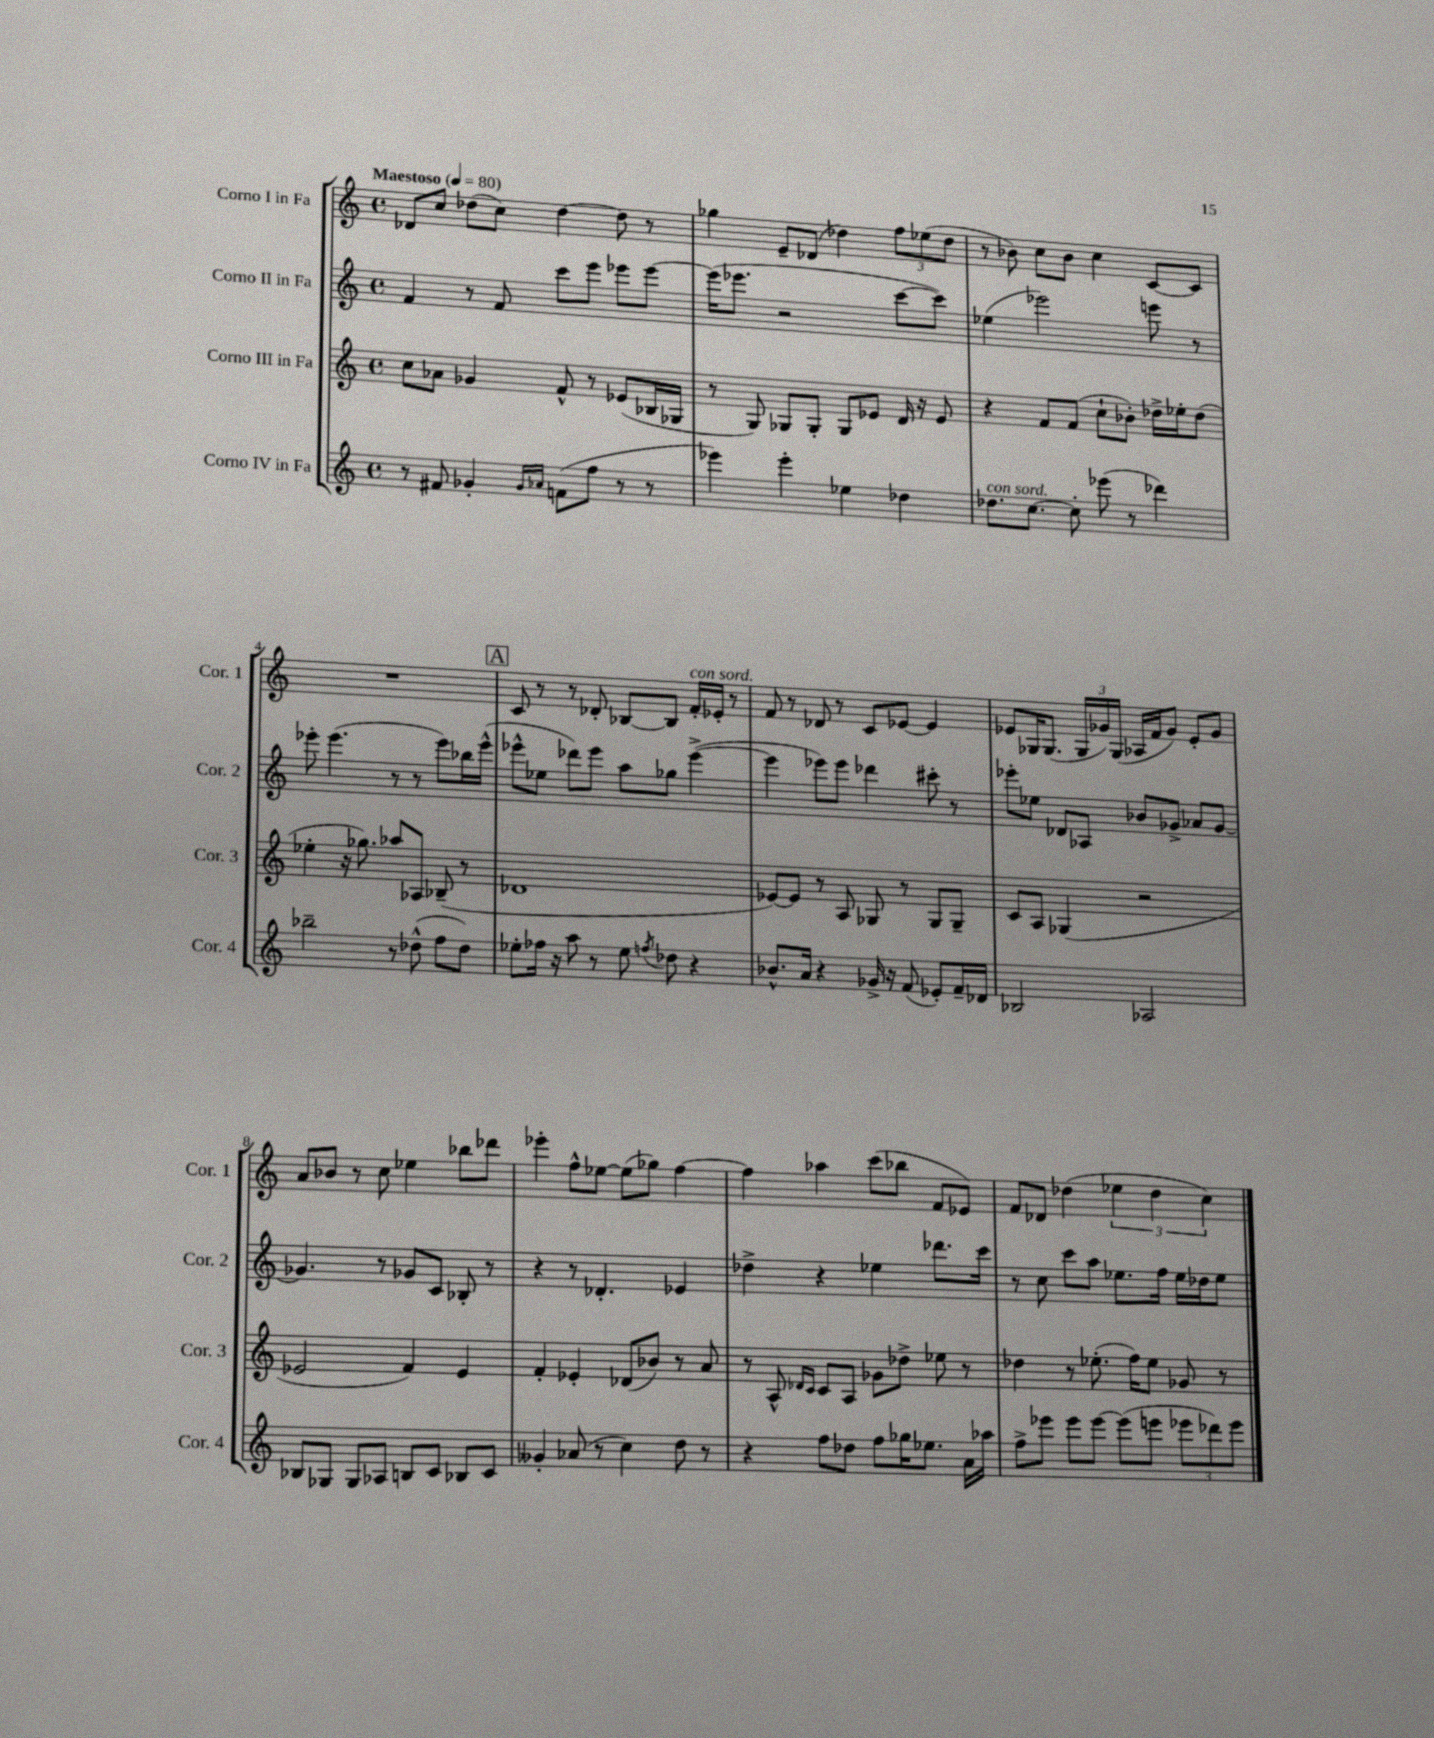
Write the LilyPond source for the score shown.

<<
\new StaffGroup <<
\new Staff = "s0" \with { instrumentName = "Corno I in Fa" shortInstrumentName = "Cor. 1" } {
    \clef treble \key c \major \defaultTimeSignature \time 4/4 \tempo "Maestoso" 4 = 80
    \autoBeamOff des'8[ c''8] des''8[( c''8]) des''4~ des''8 r8 |
    ges''4 e'8[-- des'8]( des''4) \tuplet 3/2 { f''8[ ees''8( des''8] } |
    r8 bes'8) c''8[ bes'8] c''4 c'8[~ c'8] |
    R1 |
    \mark \markup { \box "A" } c'8 r8 r8 des'8-. bes8[~ bes8] f'16[-.^\markup { \italic "con sord." } ees'16]-. r8 |
    f'8 r8 des'8 r8 c'8[ ees'8]~ ees'4 |
    ees'8[ ges16 ges8.]( \tuplet 3/2 { ges16[ ges'16) ges16]( } aes16[ f'16 ges'8]) ees'8[-. ges'8] |
    a'8[ bes'8] r8 c''8 ees''4 bes''8[ des'''8] |
    ees'''4-. f''8[-^ ees''8]~ ees''8[( ges''8]) f''4~ |
    f''4 aes''4 c'''8[( bes''8] f'8[ ees'8]) |
    f'8[ des'8] des''4( \tuplet 3/2 { ees''4 des''4 c''4) } \bar "|." |
}
\new Staff = "s1" \with { instrumentName = "Corno II in Fa" shortInstrumentName = "Cor. 2" } {
    \clef treble \key c \major \defaultTimeSignature \time 4/4
    \autoBeamOff f'4 r8 f'8 c'''8[ e'''8] ees'''8[ ees'''8]~ |
    ees'''16[( ees'''8.] r2 c'''8[~ c'''8]) |
    ees''4( ees'''2) e'''8 r8 |
    ees'''8-. ees'''4.( r8 r8 ees'''8[) bes''16 ees'''16]-^( |
    \mark \markup { \box "A" } ees'''8[-^ ees''8] des'''8[) ees'''8] a''8[ ges''8] ees'''4~->( |
    ees'''4 ees'''8[) ees'''8] des'''4 cis'''8-. r8 |
    ees'''8[-. ees''8] des'8[ aes8] bes'8[ ges'8]-> aes'8[ ges'8]~ |
    ges'4. r8 ges'8[ c'8] bes8-. r8 |
    r4 r8 des'4.-. ees'4 |
    des''4-> r4 ees''4 des'''8.[ c'''16] |
    r8 c''8 c'''8[ a''8] ees''8.[ f''16] ees''16[ des''16 ees''8] \bar "|." |
}
\new Staff = "s2" \with { instrumentName = "Corno III in Fa" shortInstrumentName = "Cor. 3" } {
    \clef treble \key c \major \defaultTimeSignature \time 4/4
    \autoBeamOff c''8[ aes'8] ges'4 f'8-^ r8 ees'8[( bes16 ges16] |
    r8 g8) ges8[ ges8]-. ges8[ ees'8] d'16 r16 ees'8 |
    r4 f'8[ f'8]( c''8[-! bes'8]-.) des''16[-> ees''16-. des''8]( |
    ees''4-. r16 ges''8.) aes''8[ aes8] bes8--( r8 |
    \mark \markup { \box "A" } des'1 |
    ees'8[~) ees'8] r8 a8 ges8 r8 ges8[ ges8]-- |
    c'8[ a8] ges4( r2 |
    ees'2 f'4) ees'4 |
    f'4-. ees'4-. des'8[( bes'8]) r8 a'8 |
    r8 a8-^ \grace { des'16[ c'16] } c'8[ a8] ges'8[ des''8]-> ees''8 r8 |
    des''4 r8 ees''8.-.( f''16[) ees''8] ges'8 r8 \bar "|." |
}
\new Staff = "s3" \with { instrumentName = "Corno IV in Fa" shortInstrumentName = "Cor. 4" } {
    \clef treble \key c \major \defaultTimeSignature \time 4/4
    \autoBeamOff r8 fis'8 ges'4-. \grace { ges'16[ aes'16] } f'8[( f''8] r8 r8 |
    ees'''4) ees'''4-. ees''4 des''4 |
    des''8.[^\markup { \italic "con sord." } c''8.]~ c''8-. ees'''8( r8 des'''4) |
    bes''2-- r8 des''8-^( f''8[ des''8]) |
    \mark \markup { \box "A" } ees''8[-. fes''16] r16 a''8 r8 ees''8 \acciaccatura { f''8 } des''8 r4 |
    bes'8.[-^ a'16] r4 ges'16-> r16 f'8( ees'8[-.) f'16-- des'16] |
    bes2 aes2 |
    bes8[ ges8] ges8[ aes8] b8[ c'8] bes8[ c'8] |
    geses'4-. aes'8( r8 c''4) d''8 r8 |
    r4 f''8[ des''8] f''8[ ges''16 ees''8.] a'16[ aes''16] |
    f''8[-> ees'''8] ees'''8[ ees'''8]~ ees'''8[( e'''8] \tuplet 3/2 { ees'''8[ des'''8) ees'''8] } \bar "|." |
}
>>
>>
